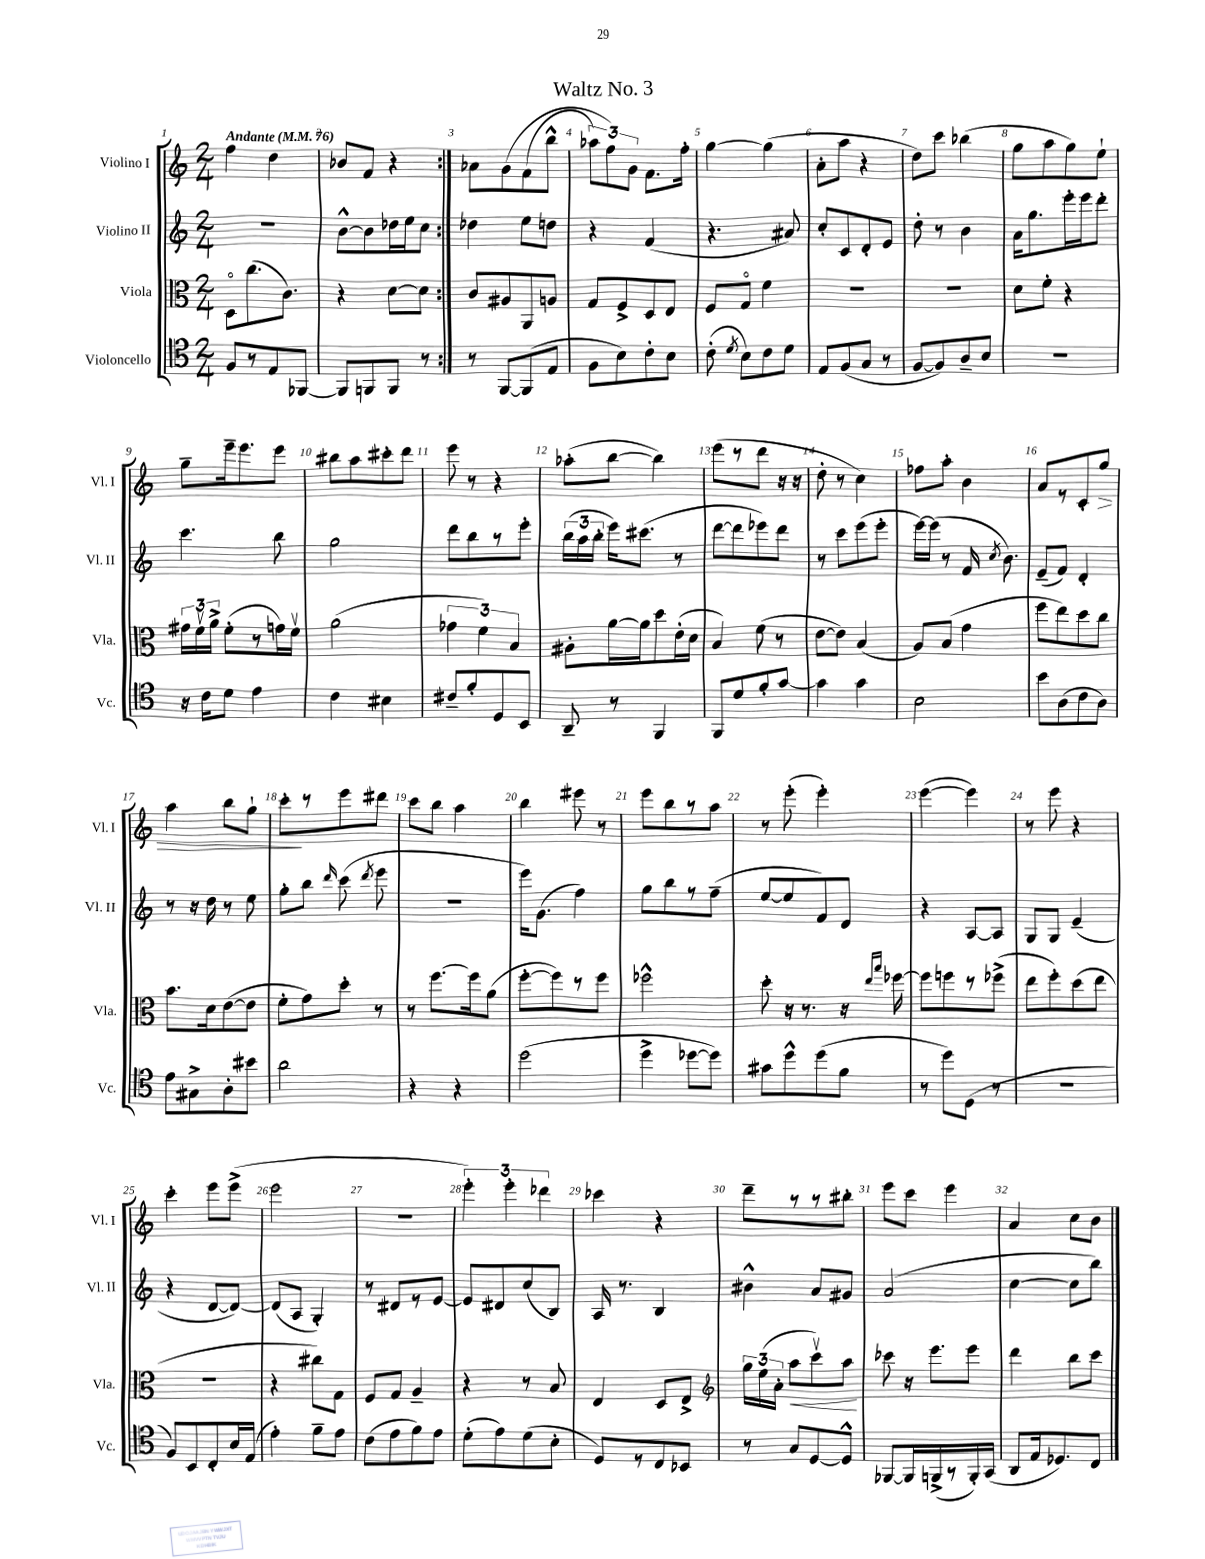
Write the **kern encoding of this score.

**kern	**kern	**kern	**kern
*staff4	*staff3	*staff2	*staff1
*clefC4	*clefC3	*clefG2	*clefG2
*k[]	*k[]	*k[]	*k[]
*M2/4	*M2/4	*M2/4	*M2/4
*MM76	*MM76	*MM76	*MM76
8F	8Do	2r	4ff
8r	(8.cc	.	.
8E	.	.	4dd
.	8.c)	.	.
[8FF-	.	.	.
=	=	=	=
8FF-]	4r	[8b^^	8b-
8FF	.	8b]	8f
8FF	[8d	16dd-	4r
.	.	16ee	.
8r	8d]	8cc	.
=:|!	=:|!	=:|!	=:|!
8r	8c	4dd-	8a-
[8FF	8A#	.	&(8g
(8FF]	8AA	8ee	(8f
8E	8A	8dd	8bb^^
=	=	=	=
8F	8G	4r	12aa-)
.	.	.	12ff&)
8B)	8F^	.	.
.	.	.	12g
8c'	8D	(4f	8.f
8B	8E	.	.
.	.	.	16ff'
=	=	=	=
(8c'	8F	4.r	[4gg
8qd	.	.	.
8B)	8Go	.	.
8c	4f	.	(4gg]
8d	.	8a#)	.
=	=	=	=
8E	2r	8cc'	8a'
(8F	.	8c	8aa
8G	.	8d'	4r
8r	.	8e	.
=	=	=	=
[8F	2r	8dd'	8dd)
8F])	.	8r	8ccc
8A~	.	4b	(4bb-
8B	.	.	.
=	=	=	=
2r	8d	16a	8gg
.	.	8.gg	.
.	8f'	.	8aa
.	4r	16eee'	8gg)
.	.	16eee	.
.	.	8ddd'	8ee`
=	=	=	=
16r	24g#	4.ccc	8gg~
.	24fv	.	.
16c	.	.	.
.	24a^	.	.
8d	(8f'	.	16eee~
.	.	.	8.eee
4e	8r	.	.
.	16g)	8bb	8eee
.	16fv	.	.
=	=	=	=
4c	(2a	2gg	8bb#
.	.	.	8aa
4B#	.	.	8ccc#'
.	.	.	8ddd
=	=	=	=
8c#~	6g-	8ddd	8eee
8f'	.	8bb	8r
.	6f)	.	.
8D	.	8r	4r
.	6B	.	.
8BB	.	8eee'	.
=	=	=	=
8AA~	8A#'	(24bb	(8aa-'
.	.	24aa	.
.	.	24bb'	.
8r	[16a	16eee)	[8bb
.	16a]	(8.ccc#	.
4FF	8dd	.	4bb])
.	(16e'	8r	.
.	16d	.	.
=	=	=	=
8FF	4B)	[8ddd	(8eee
8d	.	8ddd]	8r
8f'	(8f	8eee-)	8ddd
[8g	8r	8ddd	16r
.	.	.	16r
=	=	=	=
4g]	[8e	8r	8dd'
.	8e])	8ccc	8r
4g	(4B	(8eee	4cc)
.	.	8eee'	.
=	=	=	=
2B	8A)	[16eee)	8ff-
.	.	(16eee]	.
.	(8B	8r	8aa'
.	4g	16f	4b
.	.	8qcc	.
.	.	8.b)	.
=	=	=	=
8b	8ff	(8e~	8a
(8A	8ee)	8f)	8r
8c	8dd	4d'	8c'
8A)	8cc	.	8gg
=	=	=	=
8e	8.b	8r	4aa
8G#^	.	16r	.
.	16d	16dd	.
8A'	([8e	8r	8bb
8b#	8e]	8ee	8gg`
=	=	=	=
2a	8f'	8gg'	8ccc'
.	8g)	8bb	8r
.	.	16qqddd	.
.	8dd'	(8ccc	8eee
.	.	8qddd	.
.	8r	8eee	8ddd#
=	=	=	=
4r	8r	2r	8ccc
.	[8.ff	.	8bb
4r	.	.	4aa
.	16ff]	.	.
.	(8a	.	.
=	=	=	=
(2dd	[8ff'	16eee)	4bb
.	.	(8.g	.
.	8ff])	.	.
.	8r	4ff)	8eee#
.	8ff	.	8r
=	=	=	=
4dd^	2ff-^^	8gg	8eee
.	.	8bb	8bb
[8dd-	.	8r	8r
8dd-])	.	(8ff~	8aa
=	=	=	=
8g#	8dd'	[8ee	8r
8dd^^	16r	8ee]	(8eee'
.	8.r	.	.
(8dd	.	8f)	4eee')
8f	16r	8d	.
.	16qqee	.	.
.	16qqbb	.	.
.	[16ff-	.	.
=	=	=	=
8r	8ff-]	4r	([4eee
8dd)	8ff	.	.
(8D	8r	[8A	4eee])
8r	(8ff-^	8A]	.
=	=	=	=
2r	8ee	8G	8r
.	8ff')	8G	8eee
.	(8dd	(4e~	4r
.	8ee	.	.
=	=	=	=
8F)	2r	4r	4ccc'
8BB	.	.	.
8C'	.	[8d	8eee
16B	.	8d_)	(8eee^
(16E	.	.	.
=	=	=	=
4e')	4r	(8d]	2eee
.	.	8A	.
8f~	8cc#)	4G')	.
8e	8G	.	.
=	=	=	=
(8c	8F	8r	2r
8e	8G	8d#	.
8f)	4A~	8r	.
8e	.	[8e	.
=	=	=	=
(8d'	4r	8e]	6eee')
8e)	.	8d#	.
.	.	.	6eee'
(8d	8r	(8cc	.
.	.	.	6ddd-
8B'	8B	8B)	.
=	=	=	=
8D)	4E	16A	4ccc-
.	.	8.r	.
8r	.	.	.
8C	8D	4B	4r
8BB-	8E^	.	.
=	=	=	=
*	*clefG2	*	*
8r	24gg	4b#^^	8ddd~
.	(24ee	.	.
.	24a'	.	.
8G	8aa	.	8r
[8D	8cccv)	8a	8r
8D^^]	8aa	8g#	8bb#'
=	=	=	=
[8FF-	8ccc-	(2a	8eee
16FF-]	16r	.	8ccc
(16FF^	8.eee	.	.
8r	.	.	4eee
16FF')	8eee	.	.
(16GG	.	.	.
=	=	=	=
8AA	4ddd	[4cc	4a
16E	.	.	.
8.D-)	.	.	.
.	8bb	8cc]	8cc
8C	8ccc	8bb)	8b
==	==	==	==
*-	*-	*-	*-
